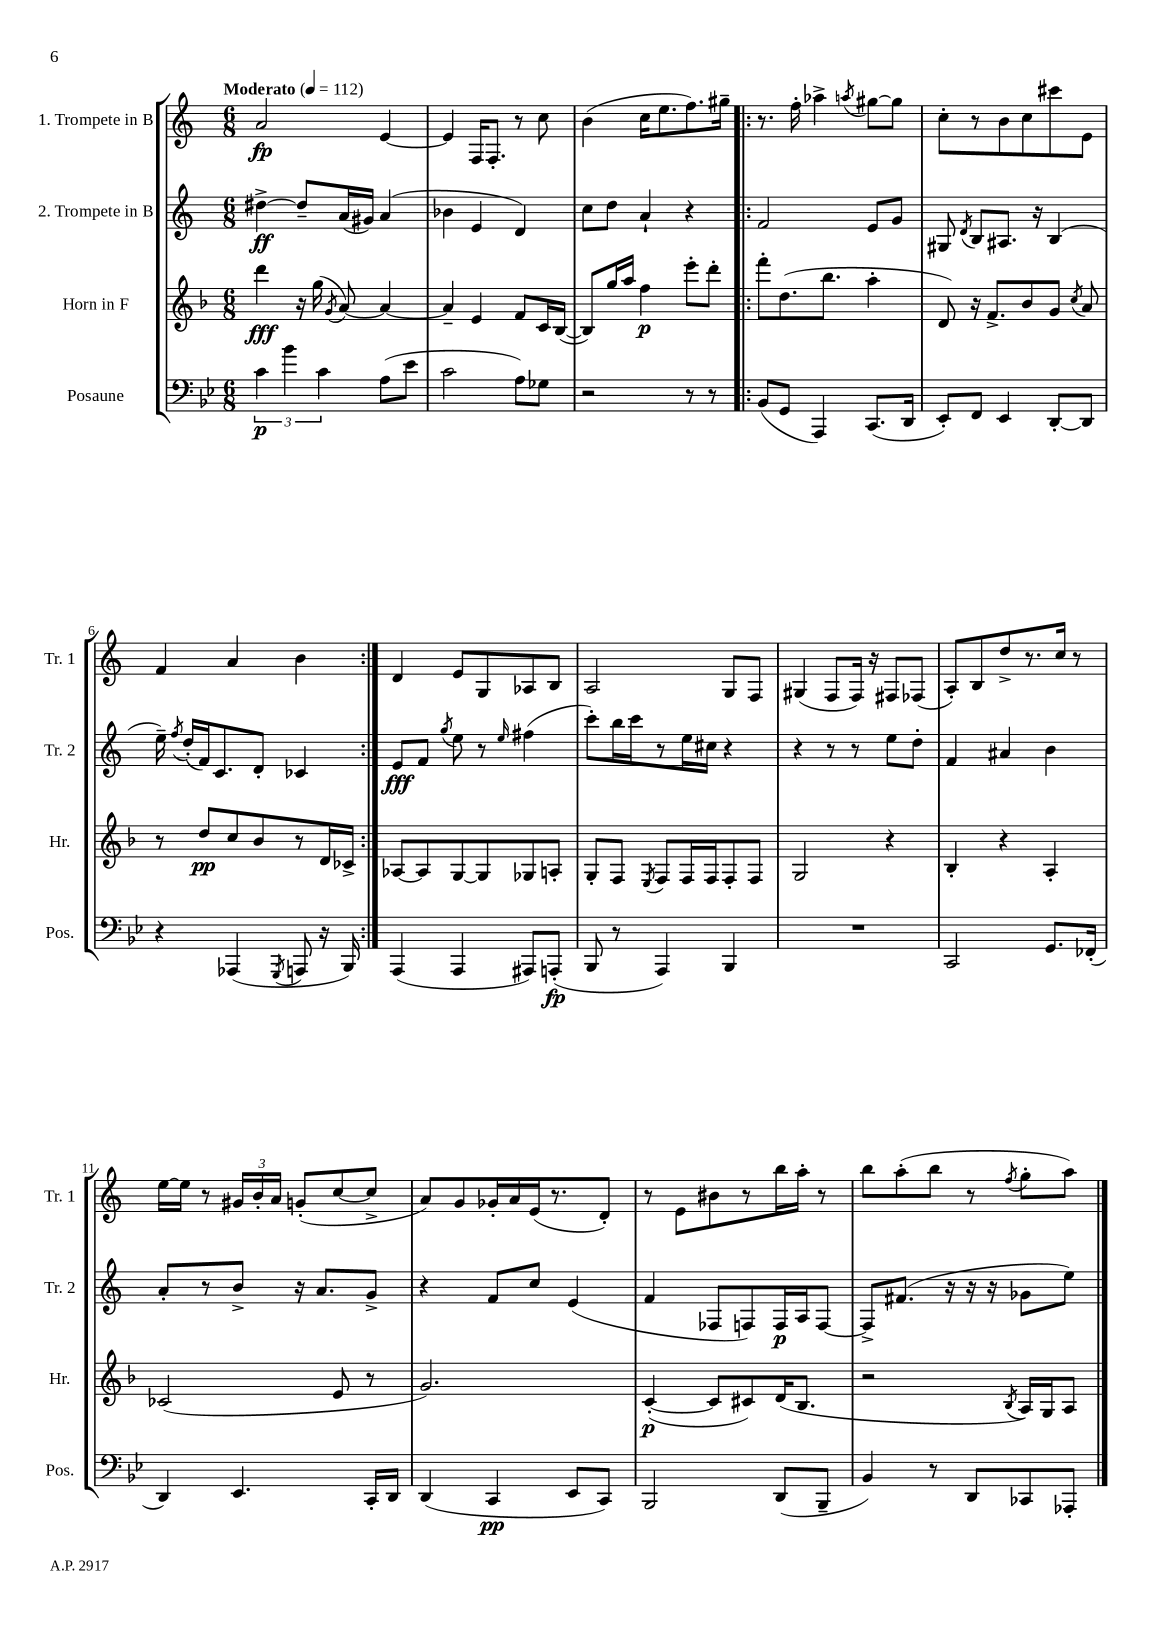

**kern	**kern	**kern	**kern
*staff4	*staff3	*staff2	*staff1
*clefF4	*clefG2	*clefG2	*clefG2
*k[b-e-]	*k[b-]	*k[]	*k[]
*M6/8	*M6/8	*M6/8	*M6/8
*MM112	*MM112	*MM112	*MM112
6c	4ddd	[4dd#^	2a
6b-	.	.	.
.	16r	8dd#~]	.
.	(16gg	.	.
6c	.	.	.
.	8qg	.	.
.	[8a)	(16a	.
.	.	16g#)	.
(8A	4a_	(4a	[4e
8e-	.	.	.
=	=	=	=
2c	4a~]	4b-	4e]
.	4e	4e	16F
.	.	.	8.F'
8A)	8f	4d)	8r
8G-	16c	.	8cc
.	([16B-	.	.
=	=	=	=
2r	8B-])	8cc	(4b
.	16gg	8dd	.
.	16aa	.	.
.	4ff	4a`	16cc
.	.	.	8.ee
8r	8eee'	4r	8.ff)
8r	8ddd'	.	.
.	.	.	16gg#~
=!|:	=!|:	=!|:	=!|:
(8BB-	8fff'	2f	8.r
8GG	(8.dd	.	.
.	.	.	16ff'
4AAA)	.	.	4aa-^
.	8.bb-	.	.
.	.	.	8qaa
(8.CC	4aa'	8e	[8gg#
.	.	8g	8gg#]
16DD	.	.	.
=	=	=	=
8EE-')	8d)	8G#	8cc'
.	.	8qd	.
8FF	16r	8B	8r
.	8.f^	.	.
4EE-	.	8.A#	8b
.	8b-	.	8cc
.	.	16r	.
[8DD'	8g	(4B	8ccc#
.	8qcc	.	.
8DD]	8a	.	8e
=	=	=	=
4r	8r	16ee~)	4f
.	.	8qff	.
.	.	(16dd'	.
.	8dd	16f)	.
.	.	8.c	.
(4AAA-	8cc	.	4a
.	8b-	8d'	.
8qGGG	.	.	.
8AAA	8r	4c-	4b
16r	16d	.	.
16BBB-)	16c-^	.	.
=:|!	=:|!	=:|!	=:|!
(4AAA	[8A-	8e	4d
.	8A-]	8f	.
.	.	8qgg	.
4AAA	[8G	8ee	8e
.	8G]	8r	8G
.	.	16qqee	.
8AAA#)	8G-	(4ff#	8A-
(8AAA'	8A'	.	8B
=	=	=	=
8BBB-	8G'	8ccc')	2A
8r	8F	16bb	.
.	.	16ccc	.
.	8qE	.	.
4AAA)	8F	8r	.
.	16F	16ee	.
.	16F	16cc#	.
4BBB-	8F'	4r	8G
.	8F	.	8F
=	=	=	=
2.r	2G	4r	(4G#
.	.	8r	8F
.	.	8r	16F)
.	.	.	16r
.	4r	8ee	8F#
.	.	8dd'	(8F-
=	=	=	=
2CC	4B-'	4f	8A')
.	.	.	8B
.	4r	4a#	8dd^
.	.	.	8.r
8.GG	4A'	4b	.
.	.	.	16cc
.	.	.	8r
(16FF-'	.	.	.
=	=	=	=
4DD)	(2c-	8a'	[16ee
.	.	.	16ee]
.	.	8r	8r
4.EE-	.	8b^	24g#
.	.	.	24b'
.	.	.	24a
.	.	16r	(8g'
.	.	8.a	.
.	8e	.	[8cc
16CC'	8r	8g^	8cc^]
16DD	.	.	.
=	=	=	=
(4DD	2.g)	4r	8a)
.	.	.	8g
4CC	.	8f	16g-'
.	.	.	16a
.	.	8cc	(16e
.	.	.	8.r
8EE-	.	(4e	.
8CC)	.	.	8d')
=	=	=	=
2BBB-	([4c'	4f	8r
.	.	.	8e
.	8c]	8F-	8b#
.	8c#)	8F)	8r
(8DD	(16d	16F	16bb
.	8.B-	16A	16aa'
8BBB-~	.	[8F	8r
=	=	=	=
4BB-)	2r	8F^]	8bb
.	.	(8.f#	(8aa'
8r	.	.	8bb
.	.	16r	.
8DD	.	16r	8r
.	.	16r	.
.	8qB-	.	8qff
8CC-	16A)	8g-	8gg'
.	16G	.	.
8AAA-'	8A	8ee)	8aa)
==	==	==	==
*-	*-	*-	*-
